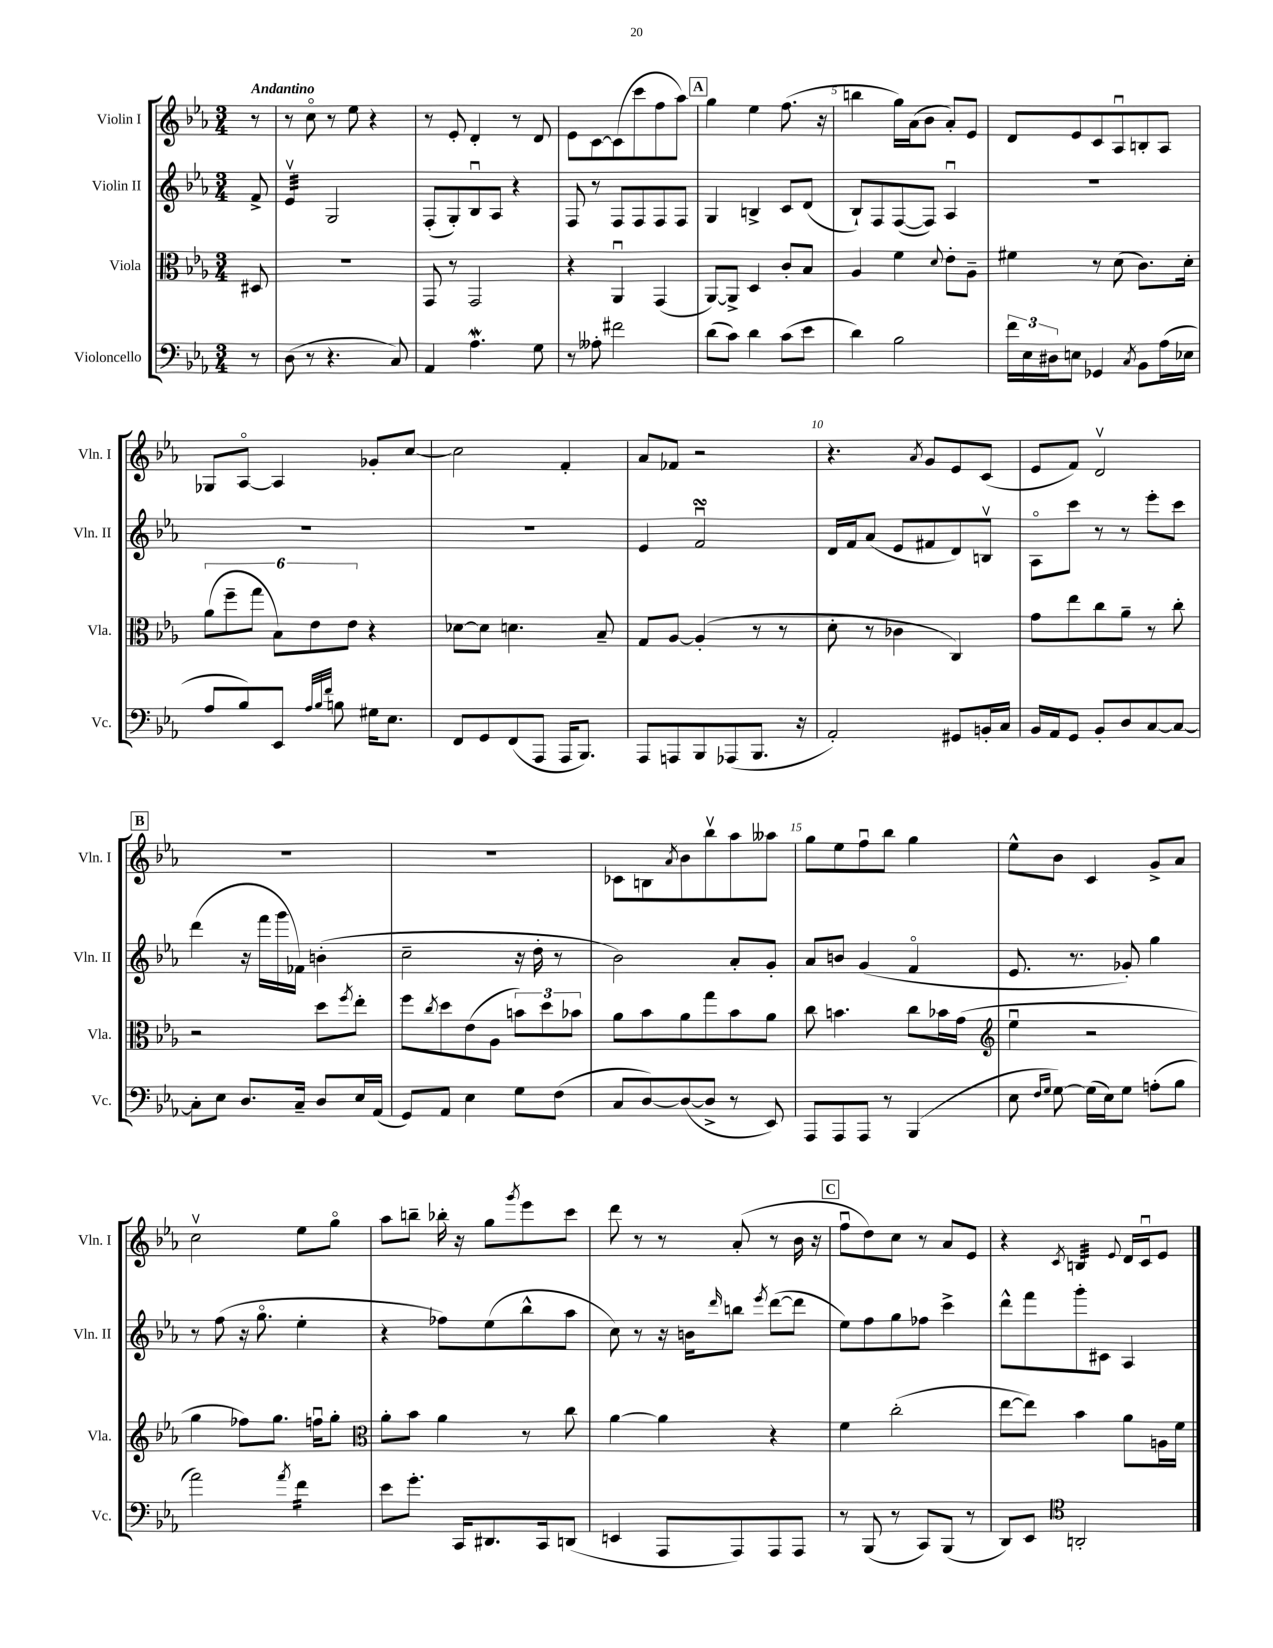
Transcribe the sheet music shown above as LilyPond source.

<<
\new StaffGroup <<
\new Staff = "s0" \with { instrumentName = "Violin I" shortInstrumentName = "Vln. I" } {
    \clef treble \key ees \major \numericTimeSignature \time 3/4 \partial 8 \tempo "Andantino"
    r8 |
    r8 c''8\flageolet r8 ees''8 r4 |
    r8 ees'8-. d'4-. r8 d'8 |
    ees'8 c'8~ c'8( c'''8 f''8 aes''8) |
    \mark \markup { \box "A" } g''4 ees''4 f''8.( r16 |
    b''4 g''16) aes'16( bes'8 aes'8-.) ees'8 |
    d'8 ees'8 c'8 aes8\downbow b8-. aes8 |
    ges8 aes8~\flageolet aes4 ges'8-. c''8~ |
    c''2 f'4-. |
    aes'8 fes'8 r2 |
    r4. \acciaccatura { aes'8 } g'8 ees'8 c'8( |
    ees'8 f'8) d'2\upbow |
    \mark \markup { \box "B" } R2. |
    R2. |
    ces'8 b8 \acciaccatura { aes'8 } bes'8 bes''8\upbow aes''8 aeses''8 |
    g''8 ees''8 f''8\downbow bes''8 g''4 |
    ees''8-^ bes'8 c'4 g'8-> aes'8 |
    c''2\upbow ees''8 g''8\flageolet |
    aes''8 b''8-- bes''16-. r16 g''8 \acciaccatura { g'''8 } ees'''8 c'''8 |
    d'''8 r8 r8 aes'8-.( r8 bes'16 r16 |
    \mark \markup { \box "C" } f''8\downbow d''8) c''8 r8 aes'8 ees'8 |
    r4 \acciaccatura { c'8 } b4:32 \appoggiatura { ees'8 } d'16 c'16\downbow ees'8 \bar "|." |
}
\new Staff = "s1" \with { instrumentName = "Violin II" shortInstrumentName = "Vln. II" } {
    \clef treble \key ees \major \numericTimeSignature \time 3/4 \partial 8
    f'8-> |
    ees'4:32\upbow g2 |
    f8-.( g8-.) bes8\downbow aes8 r4 |
    f8 r8 f8 f8 f8 f8 |
    \mark \markup { \box "A" } g4 b4-> c'8 d'8( |
    bes8-!) f8 f8~( f8) aes4\downbow |
    R2. |
    R2. |
    R2. |
    ees'4 f'2\downbow\turn |
    d'16 f'16 aes'8( ees'8 fis'8 d'8) b8\upbow |
    aes8\flageolet c'''8 r8 r8 ees'''8-. c'''8 |
    \mark \markup { \box "B" } d'''4( r16 f'''16 g'''16 fes'16) b'4-.( |
    c''2-- r16 d''16-. r8 |
    bes'2) aes'8-. g'8-. |
    aes'8 b'8 g'4( f'4\flageolet |
    ees'8. r8. ges'8-.) g''4 |
    r8 f''8( r16 g''8.\flageolet ees''4-. |
    r4 fes''8) ees''8( bes''8-^ aes''8 |
    c''8) r8 r16 b'16 \grace { d'''16 } b''8 \acciaccatura { ees'''8 } d'''8~( d'''8 |
    \mark \markup { \box "C" } ees''8) f''8 g''8 fes''8 c'''4-> |
    d'''8-^ f'''8 g'''8-. cis'8 aes4 \bar "|." |
}
\new Staff = "s2" \with { instrumentName = "Viola" shortInstrumentName = "Vla." } {
    \clef alto \key ees \major \numericTimeSignature \time 3/4 \partial 8
    dis8 |
    R2. |
    g,8 r8 g,2 |
    r4 aes,4\downbow g,4( |
    \mark \markup { \box "A" } aes,8~) aes,8-> d4 c'8-. bes8 |
    aes4 f'4 \appoggiatura { d'8 } ees'8-. aes8-- |
    fis'4 r8 d'8( c'8.) d'16-. |
    \tuplet 6/4 { aes'8( f''8-- g''8 bes8) ees'8 ees'8 } r4 |
    des'8~ des'8 d'4. bes8-- |
    g8 aes8~ aes4-.( r8 r8 |
    d'8-. r8 ces'4 c4) |
    g'8 ees''8 c''8 aes'8-- r8 c''8-. |
    \mark \markup { \box "B" } r2 d''8 \acciaccatura { f''8 } ees''8-. |
    f''8 \acciaccatura { c''8 } d''8 ees'8( aes8 \tuplet 3/2 { b'8) d''8 bes'8 } |
    aes'8 bes'8 aes'8 g''8 bes'8 aes'8 |
    c''8 b'4. c''8 bes'16 g'16( |
    \clef treble ees''4\downbow r2 |
    g''4 fes''8) g''8. f''16\downbow g''8-. |
    \clef alto aes'8-. bes'8 aes'4 r8 c''8 |
    aes'4~ aes'4 r4 |
    \mark \markup { \box "C" } f'4 c''2-.( |
    ees''8~ ees''8) bes'4 aes'8 a16 f'16 \bar "|." |
}
\new Staff = "s3" \with { instrumentName = "Violoncello" shortInstrumentName = "Vc." } {
    \clef bass \key ees \major \numericTimeSignature \time 3/4 \partial 8
    r8 |
    d8( r8 r4. c8) |
    aes,4 aes4.\mordent g8 |
    r8 aeses8-. fis'2 |
    \mark \markup { \box "A" } d'8( c'8) d'4 c'8( ees'8 |
    d'4) bes2 |
    \tuplet 3/2 { f'16 ees16 dis16 } e8 ges,4 \acciaccatura { c8 } bes,8 aes16( ees16 |
    aes8 bes8) ees,8 \grace { aes32 bes32 f'32 } b8 gis16 ees8. |
    f,8 g,8 f,8( aes,,8 aes,,16 bes,,8.) |
    aes,,8 a,,8 bes,,8 aes,,8( bes,,8. r16 |
    aes,2-.) gis,8 b,16-. c16 |
    bes,16 aes,16 g,8 bes,8-. d8 c8~ c8~ |
    \mark \markup { \box "B" } c8-. ees8 d8. c16-- d8 ees16 aes,16( |
    g,8) aes,8 ees4 g8 f8( |
    c8 d8~) d8~( d8-> r8 ees,8) |
    aes,,8 aes,,8 aes,,8 r8 bes,,4( |
    ees8 \grace { f16 g16 } g8~) g16( ees16) g8 a8-.( bes8 |
    aes'2) \acciaccatura { aes'8 } f'4:16 |
    ees'8 g'8.-. c,16 dis,8. c,16 d,8( |
    e,4 aes,,8 aes,,8) aes,,8 aes,,8 |
    \mark \markup { \box "C" } r8 bes,,8( r8 c,8) bes,,8( r8 |
    d,8) ees,8 \clef tenor a,2-. \bar "|." |
}
>>
>>
\layout { \context { \Score \override BarNumber.break-visibility = ##(#f #t #t) barNumberVisibility = #(every-nth-bar-number-visible 5) } }
